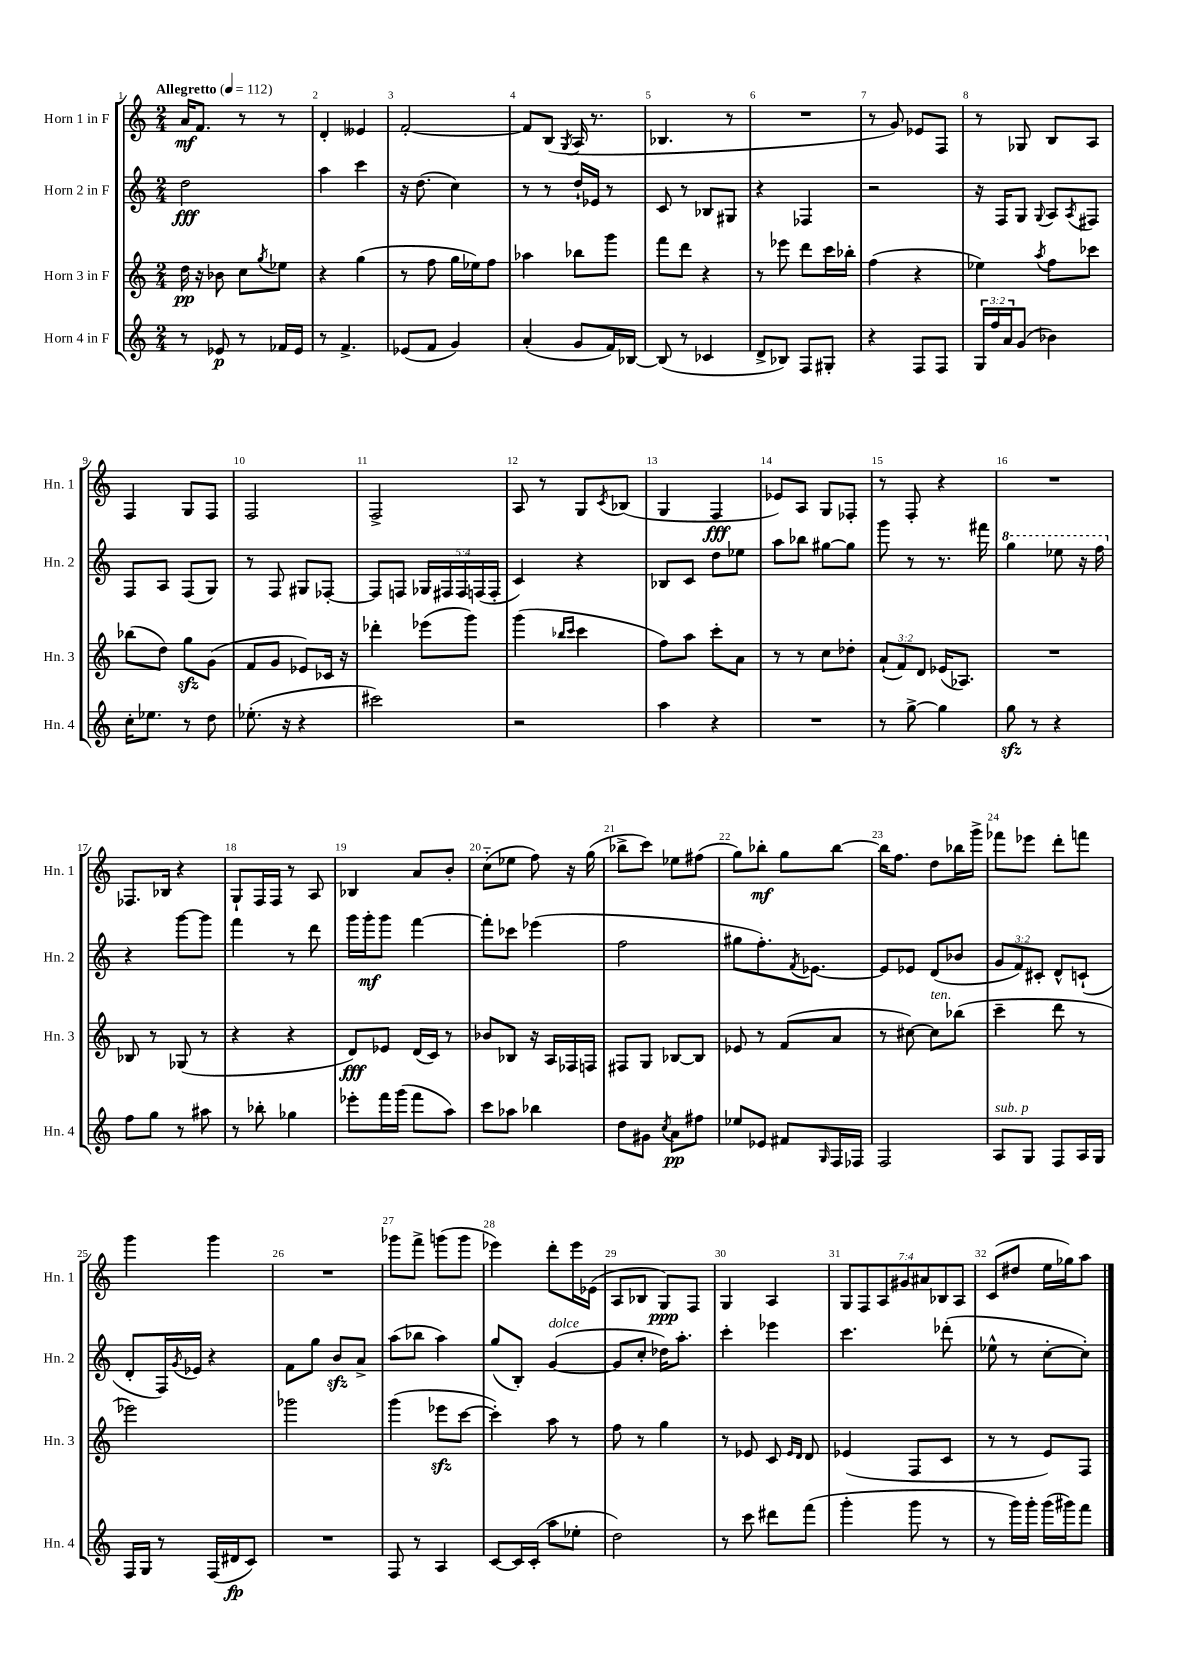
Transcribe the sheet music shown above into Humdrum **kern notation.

**kern	**dynam	**kern	**dynam	**kern	**dynam	**kern	**dynam
*part4	*part4	*part3	*part3	*part2	*part2	*part1	*part1
*staff4	*staff4	*staff3	*staff3	*staff2	*staff2	*staff1	*staff1
*I"Horn 4 in F	*	*I"Horn 3 in F	*	*I"Horn 2 in F	*	*I"Horn 1 in F	*
*I'Hn. 4	*	*I'Hn. 3	*	*I'Hn. 2	*	*I'Hn. 1	*
*clefG2	*	*clefG2	*	*clefG2	*	*clefG2	*
*k[]	*	*k[]	*	*k[]	*	*k[]	*
*M2/4	*	*M2/4	*	*M2/4	*	*M2/4	*
*MM112	*	*MM112	*	*MM112	*	*MM112	*
=1	=1	=1	=1	=1	=1	=1	=1
!	!	!	!	!	!	!LO:TX:a:B:t=Allegretto	!
8r	.	16dd\	pp	2dd\	fff	16a/KL	mf
.	.	16r	.	.	.	8.f/J	.
8e-X/	p	8b-X\	.	.	.	.	.
8r	.	8cc\L	.	.	.	8r	.
.	.	8qgg/	.	.	.	.	.
16f-X/LL	.	8ee-X\J	.	.	.	8r	.
16e-/JJ	.	.	.	.	.	.	.
=2	=2	=2	=2	=2	=2	=2	=2
8r	.	4r	.	4aa\	.	4d'/	.
4.f^/	.	.	.	.	.	.	.
.	.	(4gg\	.	4ccc\	.	4e--X/	.
=3	=3	=3	=3	=3	=3	=3	=3
(8e-X/L	.	8r	.	16r	.	[2f'/	.
.	.	.	.	(8.dd\	.	.	.
8f/J	.	8ff\	.	.	.	.	.
4g/)	.	16gg\LL	.	4cc\)	.	.	.
.	.	16ee-X\J)	.	.	.	.	.
.	.	8ff\J	.	.	.	.	.
=4	=4	=4	=4	=4	=4	=4	=4
(4a'/	.	4aa-X\	.	8r	.	8f/L]	.
.	.	.	.	8r	.	(8B/J	.
.	.	.	.	.	.	8qG/	.
8g/L	.	8bb-X\L	.	16dd`/LL	.	16A/	.
.	.	.	.	16e-X/JJ	.	8.r	.
16f/L)	.	8ggg\J	.	8r	.	.	.
[16B-X/JJ	.	.	.	.	.	.	.
=5	=5	=5	=5	=5	=5	=5	=5
(8B-/]	.	8fff\L	.	8c/	.	4.B-X/	.
8r	.	8ddd\J	.	8r	.	.	.
4c-X/	.	4r	.	8B-X/L	.	.	.
.	.	.	.	8G#X/J	.	8r	.
=6	=6	=6	=6	=6	=6	=6	=6
8d^/L	.	8r	.	4r	.	2r	.
8B-X/J)	.	8eee-X\	.	.	.	.	.
8F/L	.	8ddd\L	.	4F-X/	.	.	.
8G#X'/J	.	16ccc\L	.	.	.	.	.
.	.	16bb-X'\JJ	.	.	.	.	.
=7	=7	=7	=7	=7	=7	=7	=7
4r	.	(4ff\	.	2r	.	8r	.
.	.	.	.	.	.	8g/)	.
8F/L	.	4r	.	.	.	8e-X/L	.
8F/J	.	.	.	.	.	8F/J	.
=8	=8	=8	=8	=8	=8	=8	=8
24G/LL	.	4ee-X\)	.	16r	.	8r	.
24ff/	.	.	.	.	.	.	.
.	.	.	.	16F/KL	.	.	.
24a/J	.	.	.	.	.	.	.
(8g/J	.	.	.	8G/J	.	8G-X/	.
.	.	8qaa/	.	8qqG/	.	.	.
4b-X\)	.	8ff\L	.	8A/L	.	8B/L	.
.	.	.	.	8qA/	.	.	.
.	.	8ccc-X\J	.	8F#X/J	.	8A/J	.
!!LO:LB:g=z
=9	=9	=9	=9	=9	=9	=9	=9
16cc'\KL	.	(8bb-X\L	.	8F/L	.	4F/	.
8.ee-X\J	.	.	.	.	.	.	.
.	.	8dd\J)	.	8A/J	.	.	.
8r	.	8ggzz\L	.	(8F/L	.	8G/L	.
8dd\	.	(8g\J	.	8G/J)	.	8F/J	.
=10	=10	=10	=10	=10	=10	=10	=10
(8.ee-X'\	.	8f/L	.	8r	.	2F/	.
.	.	8g/J	.	8F/	.	.	.
16r	.	.	.	.	.	.	.
4r	.	8e-X/L)	.	8G#X/L	.	.	.
.	.	16c-X/Jk	.	[8F-X'/J	.	.	.
.	.	16r	.	.	.	.	.
=11	=11	=11	=11	=11	=11	=11	=11
2ccc#X\)	.	4ddd-X'\	.	8F-/L]	.	2F^/	.
.	.	.	.	8Fn/J	.	.	.
.	.	(8eee-X\L	.	20G-X/LL	.	.	.
.	.	.	.	20F#X/	.	.	.
.	.	.	.	20F#/	.	.	.
.	.	8ggg\J)	.	.	.	.	.
.	.	.	.	(20Fn/	.	.	.
.	.	.	.	20F'/JJ	.	.	.
=12	=12	=12	=12	=12	=12	=12	=12
2r	.	(4ggg\	.	4c/)	.	8A/	.
.	.	.	.	.	.	8r	.
.	.	16qqbb-X/LL	.	.	.	.	.
.	.	16qqccc/JJ	.	.	.	.	.
.	.	4ccc\	.	4r	.	8G/L	.
.	.	.	.	.	.	8qc/	.
.	.	.	.	.	.	(8B-X/J	.
=13	=13	=13	=13	=13	=13	=13	=13
4aa\	.	8ff\L)	.	8B-X/L	.	4G/	.
.	.	8aa\J	.	8c/J	.	.	.
4r	.	8ccc'\L	.	8dd\L	.	4F/	fff
.	.	8a\J	.	8ee-X\J	.	.	.
=14	=14	=14	=14	=14	=14	=14	=14
2r	.	8r	.	8aa\L	.	8e-X/L)	.
.	.	8r	.	8bb-X\J	.	8A/J	.
.	.	8cc\L	.	[8gg#X\L	.	8G/L	.
.	.	8dd-X'\J	.	8gg#\J]	.	8F-X'/J	.
=15	=15	=15	=15	=15	=15	=15	=15
8r	.	(12a`/L	.	8ggg\	.	8r	.
.	.	12f/)	.	.	.	.	.
[8gg^\	.	.	.	8r	.	8F'/	.
.	.	12d/J	.	.	.	.	.
4gg\]	.	(16e-X/KL	.	8.r	.	4r	.
.	.	8.A-X/J)	.	.	.	.	.
.	.	.	.	16fff#X\	.	.	.
=16	=16	=16	=16	=16	=16	=16	=16
*	*	*	*	*8va	*	*	*
8ggzz\	.	2r	.	4ggg\	.	2r	.
8r	.	.	.	.	.	.	.
4r	.	.	.	8eee-X\	.	.	.
.	.	.	.	16r	.	.	.
.	.	.	.	16fff\	.	.	.
!!LO:LB:g=z
=17	=17	=17	=17	=17	=17	=17	=17
*	*	*	*	*X8va	*	*	*
8ff\L	.	8B-X/	.	4r	.	8.F-X/L	.
8gg\J	.	8r	.	.	.	.	.
.	.	.	.	.	.	16B-X/Jk	.
8r	.	(8G-X/	.	[8ggg\L	.	4r	.
8aa#X\	.	8r	.	8ggg\J]	.	.	.
=18	=18	=18	=18	=18	=18	=18	=18
8r	.	4r	.	4fff\	.	8G`/L	.
8bb-X'\	.	.	.	.	.	16F/L	.
.	.	.	.	.	.	16F/JJ	.
4gg-X\	.	4r	.	8r	.	8r	.
.	.	.	.	8ddd\	.	8A/	.
=19	=19	=19	=19	=19	=19	=19	=19
8eee-X'\L	.	8d/L)	fff	16ggg\LL	.	4B-X/	.
.	.	.	.	16ggg'\J	mf	.	.
16fff\L	.	8e-X/J	.	8ggg\J	.	.	.
(16ggg\JJ	.	.	.	.	.	.	.
8fff\L	.	(16d/LL	.	[4fff\	.	8a/L	.
.	.	16c/JJ)	.	.	.	.	.
8aa\J)	.	8r	.	.	.	8b'/J	.
=20	=20	=20	=20	=20	=20	=20	=20
8ccc\L	.	8b-X/L	.	8fff'\L]	.	(8cc\L	.
8aa-X\J	.	8B-X/J	.	8ccc-X\J	.	8ee-X\J	.
4bb-X\	.	16r	.	(4eee-X\	.	8ff\)	.
.	.	16A/LL	.	.	.	.	.
.	.	16F-X/	.	.	.	16r	.
.	.	16Fn/JJ	.	.	.	(16gg\	.
=21	=21	=21	=21	=21	=21	=21	=21
8dd\L	.	8F#X/L	.	2ff\	.	8bb-X^\L	.
8g#X\J	.	8G/J	.	.	.	8ccc\J)	.
8qcc/	.	.	.	.	.	.	.
8a\L	pp	[8B-X/L	.	.	.	8ee-X\L	.
8ff#X\J	.	8B-/J]	.	.	.	(8ff#X\J	.
=22	=22	=22	=22	=22	=22	=22	=22
8ee-X/L	.	8e-X/	.	8gg#X\L	.	8gg\L)	.
8e-X/J	.	8r	.	8.ff'\)	.	8bb-X'\J	mf
8f#X/L	.	(8f/L	.	.	.	8gg\L	.
.	.	.	.	8qf/	.	.	.
.	.	.	.	[8.e-X\J	.	.	.
16qqG/	.	.	.	.	.	.	.
16F/L	.	8a/J	.	.	.	[8bb-\J	.
16F-X/JJ	.	.	.	.	.	.	.
=23	=23	=23	=23	=23	=23	=23	=23
2F/	.	8r	.	8e-/L]	.	16bb-\KL]	.
.	.	.	.	.	.	8.ff\J	.
.	.	[8cc#X\)	.	8e-X/J	.	.	.
!	!	!LO:TX:a:i:t=ten.	!	!	!	!	!
.	.	8cc#\L]	.	(8d/L	.	8dd\L	.
.	.	(8bb-X\J	.	8b-X/J	.	16bb-X\L	.
.	.	.	.	.	.	16ggg^\JJ	.
=24	=24	=24	=24	=24	=24	=24	=24
!LO:TX:a:i:t=sub. p	!	!	!	!	!	!	!
8A/L	.	4ccc~\	.	12g/L	.	8fff-X\L	.
.	.	.	.	12f/)	.	.	.
8G/J	.	.	.	.	.	8eee-X\J	.
.	.	.	.	12c#X'/J	.	.	.
8F/L	.	8ddd\	.	8d^^/L	.	8ddd'\L	.
16A/L	.	8r	.	(8cn`/J	.	8fffn\J	.
16G/JJ	.	.	.	.	.	.	.
!!LO:LB:g=z
=25	=25	=25	=25	=25	=25	=25	=25
16F/LL	.	2eee-X\)	.	8d'/L	.	4ggg\	.
16G/JJ	.	.	.	.	.	.	.
8r	.	.	.	16F/L)	.	.	.
.	.	.	.	8qg/	.	.	.
.	.	.	.	16e-X/JJ	.	.	.
(16F/LL	.	.	.	4r	.	4ggg\	.
16d#X/J	fp	.	.	.	.	.	.
8c/J)	.	.	.	.	.	.	.
=26	=26	=26	=26	=26	=26	=26	=26
2r	.	2ggg-X\	.	8f\L	.	2r	.
.	.	.	.	8gg\J	.	.	.
.	.	.	.	8bzz/L	.	.	.
.	.	.	.	8a^/J	.	.	.
=27	=27	=27	=27	=27	=27	=27	=27
8F/	.	(4ggg\	.	(8aa\L	.	8ggg-X\L	.
8r	.	.	.	8bb-X\J	.	8fff^\J	.
4A/	.	8eee-Xzz\L	.	4aa\)	.	(8gggn\L	.
.	.	[8ccc\J	.	.	.	8ggg\J	.
=28	=28	=28	=28	=28	=28	=28	=28
[8c/L	.	4ccc'\])	.	(8gg/L	.	4eee-X\)	.
16c/L]	.	.	.	8B'/J)	.	.	.
(16c'/JJ	.	.	.	.	.	.	.
!	!	!	!	!LO:TX:a:i:t=dolce	!	!	!
8aa\L	.	8aa\	.	([4g/	.	8ddd'\L	.
8ee-X'\J	.	8r	.	.	.	16eee-\L	.
.	.	.	.	.	.	(16e-X\JJ	.
=29	=29	=29	=29	=29	=29	=29	=29
2dd\)	.	8ff\	.	8g/L]	.	8A/L	.
.	.	8r	.	8cc'/J	.	8B-X/J	.
.	.	4gg\	.	16dd-X\KL)	.	8G/L)	ppp
.	.	.	.	8.aa'\J	.	.	.
.	.	.	.	.	.	8F/J	.
=30	=30	=30	=30	=30	=30	=30	=30
8r	.	8r	.	4ccc'\	.	4G/	.
8ccc\	.	8e-X/	.	.	.	.	.
8ddd#X\L	.	8c/	.	4eee-X\	.	4A/	.
.	.	16qqe-/LL	.	.	.	.	.
.	.	16qqd/JJ	.	.	.	.	.
(8fff\J	.	8d/	.	.	.	.	.
=31	=31	=31	=31	=31	=31	=31	=31
4ggg'\	.	(4e-X/	.	4.ccc\	.	14G/L	.
.	.	.	.	.	.	14F/	.
.	.	.	.	.	.	14A/	.
.	.	.	.	.	.	14g#X/	.
8ggg\	.	8F/L	.	.	.	.	.
.	.	.	.	.	.	14a#X/	.
.	.	.	.	.	.	14B-X/	.
8r	.	8c/J	.	(8ddd-X'\	.	.	.
.	.	.	.	.	.	14A/J	.
=32	=32	=32	=32	=32	=32	=32	=32
8r	.	8r	.	8ee-X^^\	.	(8c/L	.
16ggg\LL)	.	8r	.	8r	.	8dd#X/J	.
16ggg'\JJ	.	.	.	.	.	.	.
(16ggg\LL	.	8e/L)	.	[8cc'\L	.	16ee\LL	.
16ggg#X\J)	.	.	.	.	.	16gg-X\J)	.
8fff\J	.	8F/J	.	8cc'\J])	.	8aa\J	.
==	==	==	==	==	==	==	==
*-	*-	*-	*-	*-	*-	*-	*-
